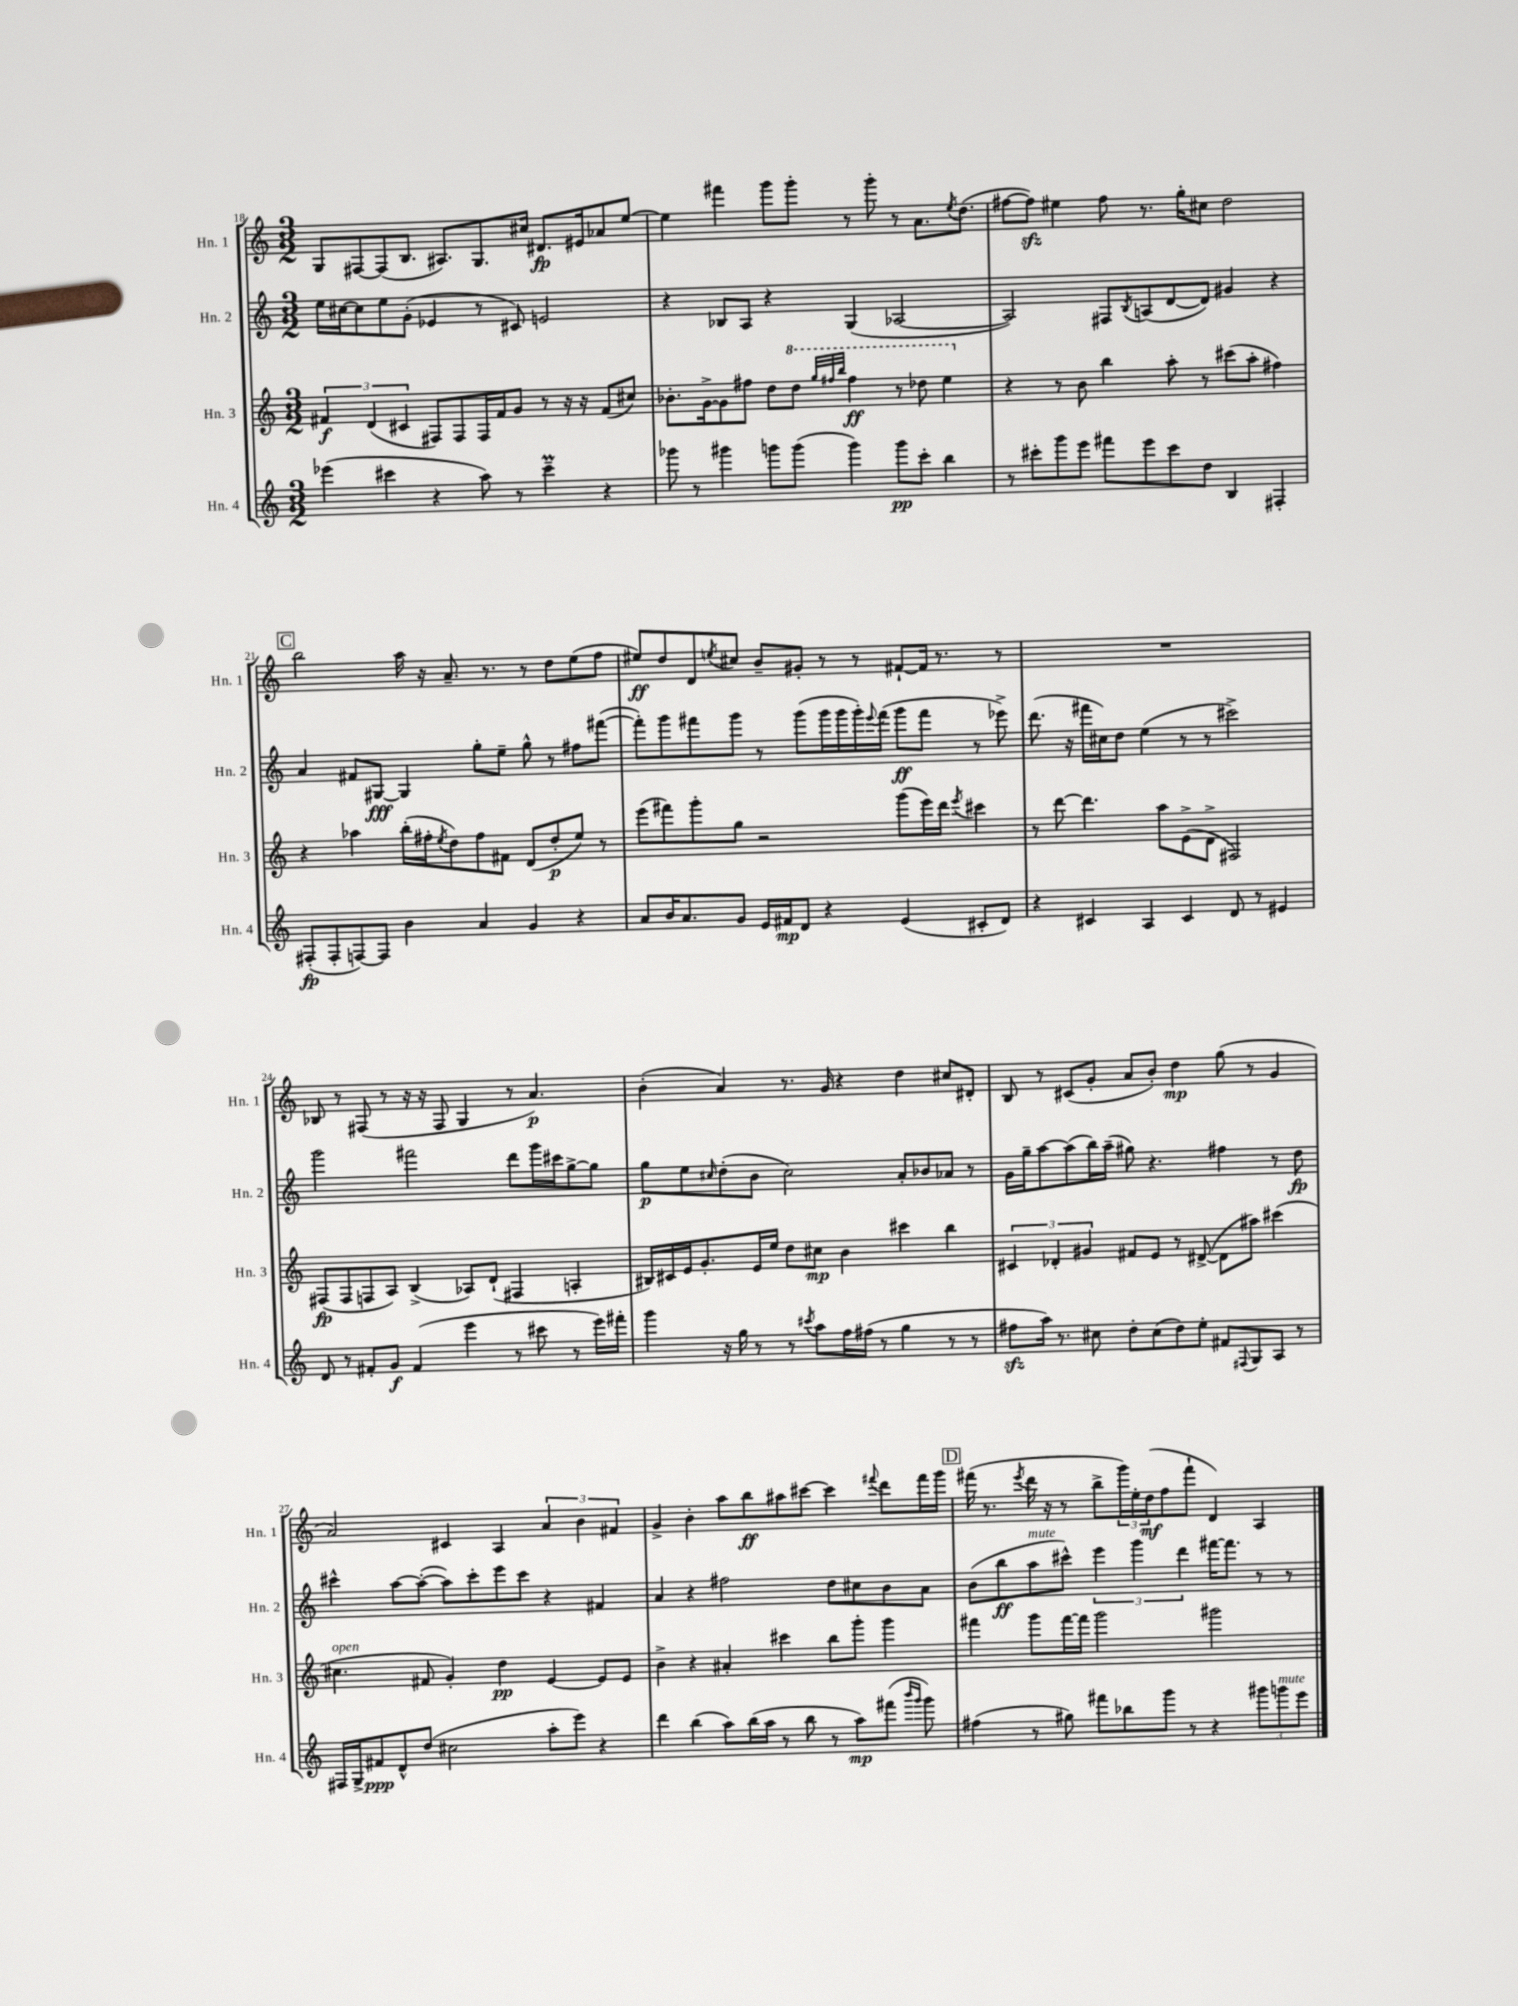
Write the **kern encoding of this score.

**kern	**kern	**kern	**kern
*staff4	*staff3	*staff2	*staff1
*clefG2	*clefG2	*clefG2	*clefG2
*k[]	*k[]	*k[]	*k[]
*M3/2	*M3/2	*M3/2	*M3/2
(4eee-	6f#	16ee	8G
.	.	[16cc#	.
.	.	8cc#]	[8F#
.	(6d	.	.
4ccc#	.	8ee	(8F#]
.	6c#	.	.
.	.	(8g'	8.B
4r	8F#)	4e-	.
.	.	.	8.A#)
.	8F#	.	.
8aa)	16F#	8r	8.G
.	16f#	.	.
8r	8g	8c#)	.
.	.	.	16cc#
4ccc#~	8r	2e	8.d#
.	16r	.	.
.	16r	.	16e#
4r	(8f#	.	8a-
.	8cc#)	.	[8ee
=	=	=	=
8ggg-	8.b-'	4r	4ee]
8r	.	.	.
.	[16g^	.	.
4ggg#	8g]	8B-	4fff#
.	8ff#	8A	.
8ggg	8dd	4r	8ggg
(8ggg	8ddd	.	8ggg'
.	32qqggg	.	.
.	32qqfff#	.	.
.	32qqbbb	.	.
4ggg)	4fff#	(4G	8r
.	.	.	8ggg'
8ggg	8r	[2A-	8r
8ccc'	8ddd-	.	8.a
4bb	4eee	.	.
.	.	.	8qee
.	.	.	(8.dd
=	=	=	=
8r	4r	2A-])	[8ff#
8ccc#'	.	.	8ff#])
8ggg	8r	.	4ee#
8eee	8b	.	.
8fff#	4bb	8F#	8ff#
.	.	8qB	.
8eee	.	(8A	8.r
8ccc#	8aa'	[8d	.
.	.	.	16gg'
8dd	8r	8d])	8cc#
4B	(8ccc#	4g#	2dd
.	8aa'	.	.
4F#'	4ff#)	4r	.
=	=	=	=
(8F#'	4r	4a	2bb
8F#'	.	.	.
[8F)	4aa-	8f#	.
8F]	.	[8G#	.
4b	(16bb'	4G#]	16aa
.	16ff#'	.	16r
.	8qee	.	.
.	8dd)	.	8.a~
4a	8ff#	8gg'	.
.	.	.	8.r
.	8f#	8ee~	.
4g	(8d	8gg^^	8r
.	8dd'	8r	8dd
4r	8ee)	8ff#	(8ee
.	8r	([8fff#	8ff
=	=	=	=
8a	(8eee	8fff#'])	8ee#)
16b	8fff#)	8ggg	8dd
8.a	.	.	.
.	8ggg'	8fff#	8d
.	.	.	8qee
8g	8gg	8ggg	8cc#
16e	2r	8r	8b~
16f#	.	.	.
8d	.	(8ggg	8g#'
4r	.	16ggg	8r
.	.	16ggg	.
.	.	16ggg')	8r
.	.	8qqeee	.
.	.	(16fff#	.
(4e	(8ggg	8ggg	[8f#`
.	16eee)	8fff#	16f#]
.	16ddd	.	8.r
.	8qeee	.	.
8c#'	4ccc#	8r	.
8d)	.	8eee-^)	8r
=	=	=	=
4r	8r	(8.ddd	1.r
.	[8ddd	.	.
.	.	16r	.
4c#	4.ddd]	16fff#	.
.	.	16cc#)	.
.	.	8dd	.
4A	.	(4ee	.
.	8aa	.	.
4c#	(8e^	8r	.
.	8d^	8r	.
8d	2F#)	2ccc#^)	.
8r	.	.	.
4e#	.	.	.
=	=	=	=
8d	(8F#	2ggg	8B-
8r	8F#	.	8r
8f#'	8F	.	(8F#
8g	8A)	.	8r
(4f#	(4B^	2fff#	16r
.	.	.	16r
.	.	.	8F#
4eee	8A-)	.	4G
.	(8d`	.	.
8r	4F#	8ddd	8r
8ccc#	.	16ggg	4.a)
.	.	16ccc#	.
8r	4A'	[8gg^	.
16eee)	.	8gg]	.
16fff#'	.	.	.
=	=	=	=
4ggg	16B#)	8gg	(4b'
.	16c#	.	.
.	16e	8ee	.
.	8.g'	.	.
.	.	16qqcc#	.
16r	.	(8dd'	4a)
16gg	.	.	.
8r	16e	8b	.
.	16ee	.	.
8r	8dd	2cc#)	8.r
8qccc#	.	.	.
8aa	8cc#	.	.
.	.	.	16g
16ff	4b	.	4r
(16ff#	.	.	.
8r	.	.	.
4gg	4ccc#	8a'	4dd
.	.	8b-	.
8r	4bb	8a-	8cc#
8r	.	8r	8d#'
=	=	=	=
8ff#	6c#	16g	8B
.	.	16gg~	.
16aa)	.	[8aa	8r
.	6d-'	.	.
8.r	.	.	.
.	.	(8aa]	(8c#
.	6g#	.	.
8cc#	.	16bb)	8g'
.	.	(16aa~	.
8dd'	8f#	8gg#)	8a
(8cc#	8e	4.r	8b')
8dd)	8r	.	4dd
8ee'	([8d#^	.	.
8f#	8d#]	4ff#	(8gg
8qqF#	.	.	.
8G	8aa#)	.	8r
8A	(4ccc#	8r	4g
8r	.	8dd	.
=	=	=	=
16F#	4.cc#	4ccc#^^	2a)
16G^	.	.	.
8f#	.	.	.
8d^^	.	[8aa	.
(8dd	8f#	(8aa'_	.
2cc#	4g')	8aa])	4c#
.	.	8ccc#'	.
.	4dd	8eee	4A
.	.	8ccc#	.
8aa'	[4e	4r	6a
8eee)	.	.	.
.	.	.	6b
4r	8e]	4f#	.
.	.	.	6f#
.	8e	.	.
=	=	=	=
4ddd	4b^	4a	4g^
(4bb	4r	4r	4b'
8aa)	4a#'	2ff#	8aa
(16bb	.	.	8bb
16aa	.	.	.
8r	4ccc#	.	8aa#
8bb	.	.	[8ccc#
8r	8bb	8dd	4ccc#]
8aa)	8ggg'	8cc#	.
.	.	.	8qqfff#
(8fff#	4ggg	8b	8ddd
16qqbbb	.	.	.
16qqggg	.	.	.
8ggg)	.	8a	16fff#
.	.	.	16ggg
=	=	=	=
(4ff#	4fff#	(8b	(16fff#
.	.	.	8.r
.	.	8bb	.
.	.	.	8qeee
8r	8ggg	8aa	16ddd
.	.	.	16r
8gg#)	[16fff#	8ccc#^^)	8r
.	16fff#]	.	.
8fff#	2ggg	6eee	8bb^
8bb-	.	.	24ggg)
.	.	6ggg	24ee'
.	.	.	(24dd
8ggg	.	.	8ff
.	.	6ddd	.
8r	.	.	8fff#`
4r	2ggg#	[16fff#	4d)
.	.	8.fff#]	.
12ggg#	.	8r	4A
12ggg	.	.	.
.	.	8r	.
12eee	.	.	.
==	==	==	==
*-	*-	*-	*-
